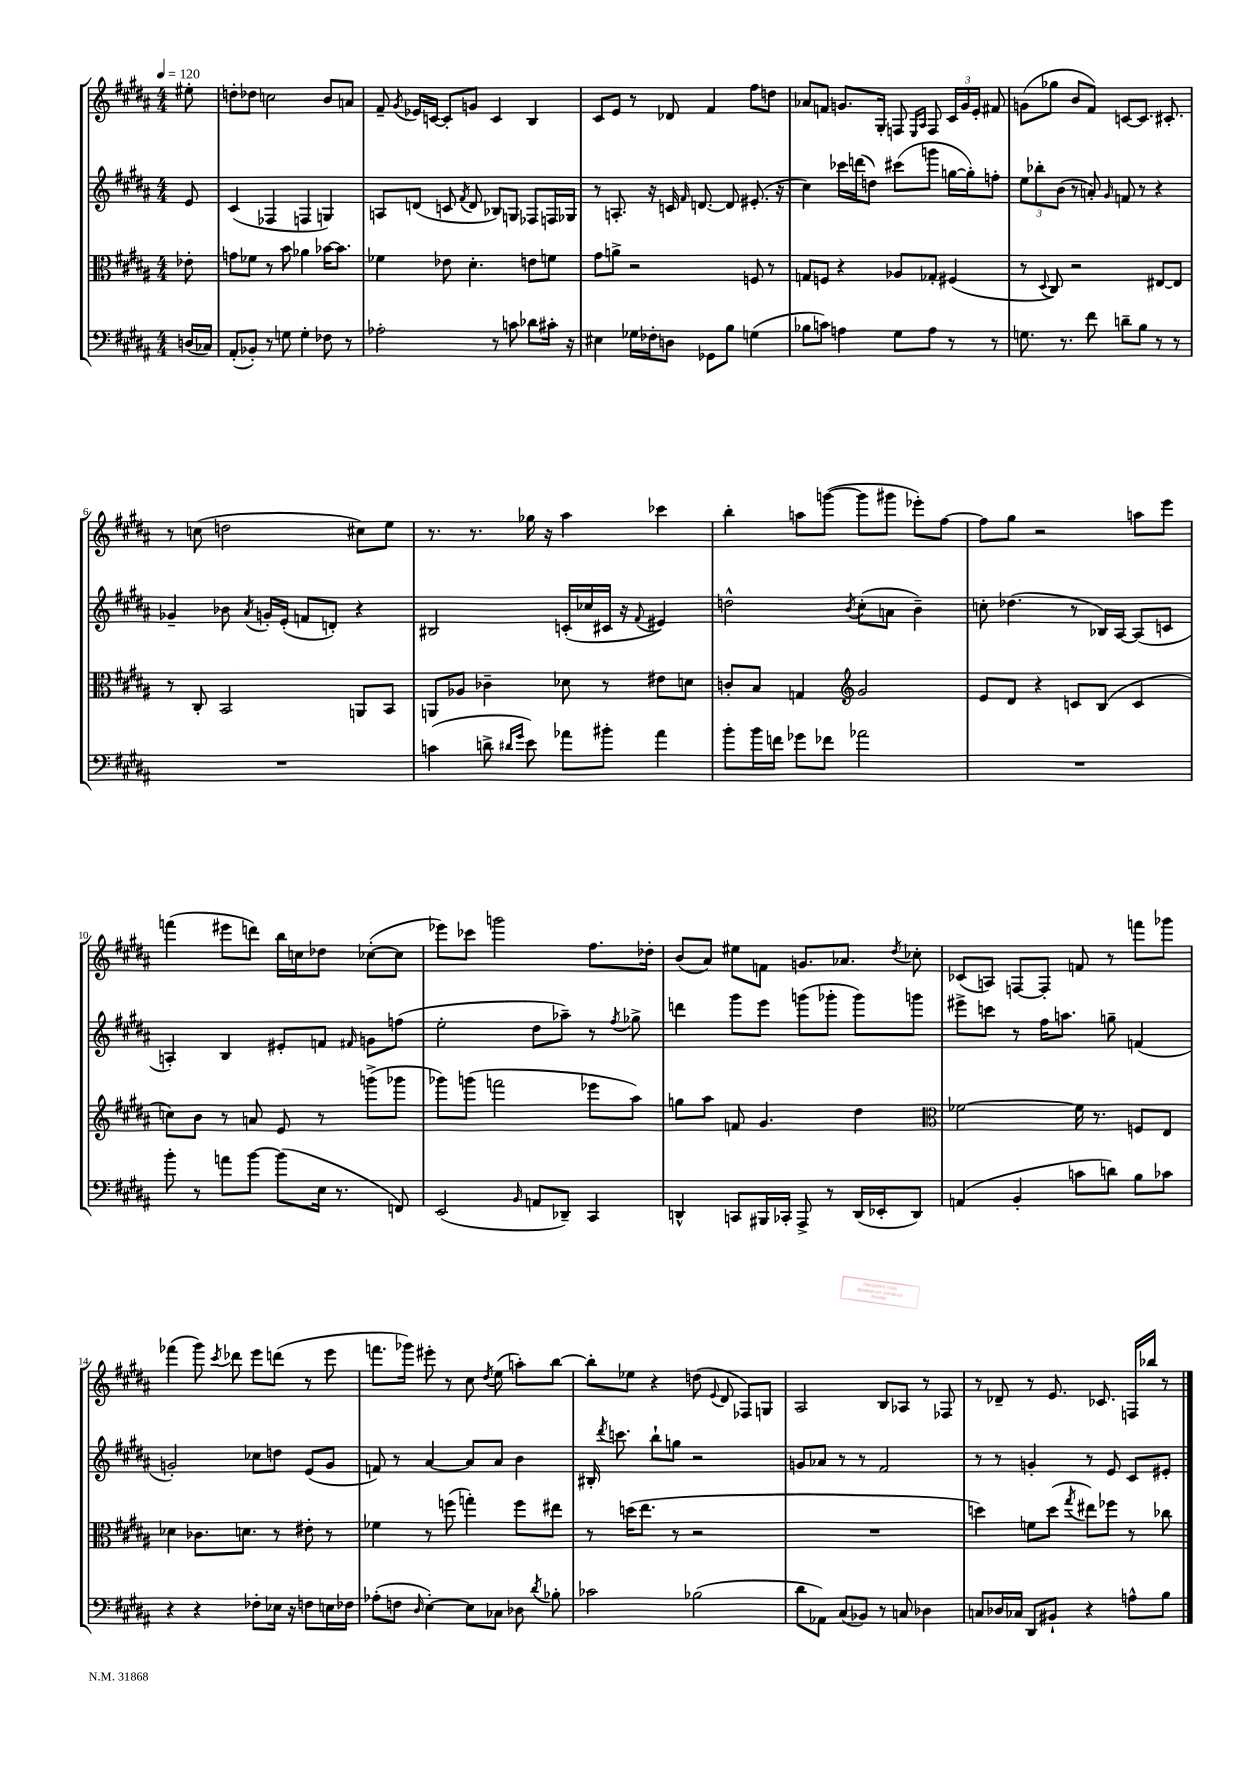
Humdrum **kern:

**kern	**kern	**kern	**kern
*staff4	*staff3	*staff2	*staff1
*clefF4	*clefC3	*clefG2	*clefG2
*k[f#c#g#d#a#]	*k[f#c#g#d#a#]	*k[f#c#g#d#a#]	*k[f#c#g#d#a#]
*M4/4	*M4/4	*M4/4	*M4/4
*MM120	*MM120	*MM120	*MM120
(16D/LL	8e-'\	8e/	8ee#'\
16C-/JJ)	.	.	.
=	=	=	=
(8AA#'/L	8g\L	(4c#/	8dd'\L
8BB-'/J)	8f-\J	.	8dd-\J
8r	8r	4F-/	2cc\
8G\	8b\	.	.
4G'\	4a-\	4F/	.
8F-\	[16b-\LK	4G/)	8b/L
.	8.b-\]J	.	.
8r	.	.	8a/J
=	=	=	=
2A-'\	4f-\	8A/L	8f#~/
.	.	.	8qg#/
.	.	(8d/J	16e-/LL
.	.	.	[16c/JJ
.	8e-\	8c/	8c'/]L
.	.	8qf#/	.
.	4.d#'\	8d/	8g/J
8r	.	8B-/L)	4c/
8c\	.	8G/J	.
8d-\L	8e\L	8F-/L	4B/
16c#'\Jk	8f\J	16F/L	.
16r	.	16G-/JJ	.
=	=	=	=
4E#\	8g#\L	8r	8c#/L
.	8a^\J	8.A'/	8e/J
16G-\LL	2r	.	8r
16F-'\J	.	16r	.
8D\J	.	16c/	8d-/
.	.	16qqf#/	.
.	.	[8.d/	.
8GG-\L	.	.	4f#/
8B\J	.	8d/]	.
(4G\	8F/	(8.e#'/	8ff#\L
.	8r	.	8dd\J
.	.	16r	.
=	=	=	=
8B-\L	8G/L	4cc#\)	8a-/L
8c\J)	8F/J	.	8f/J
4A\	4r	16ccc-\LL	8.g/L
.	.	(16ddd\J	.
.	.	8dd\J)	.
.	.	.	16G#'/Jk
8G#\L	8A-/L	(8ccc#\L	8F/
.	.	.	16qqE/LL
.	.	.	16qqA#/JJ
8A\J	8G-'/J	8ggg\J	8F/
8r	(4F#/	[16gg\LL	24c#/LL
.	.	.	24g/
.	.	16gg'\]J)	.
.	.	.	24e'/JJ
8r	.	8ff'\J	8f#/
=	=	=	=
8.G\	8r	12ee\L	(8g\L
.	.	12bb-'\	.
.	8qqD#/	.	.
.	8C#/)	.	8gg-\J
.	.	(12b\J	.
8.r	.	.	.
.	2r	8r	8b/L
8f#\	.	8a'/)	8f#/J)
.	.	16qqg#/	.
8d~\L	.	8f/	[8c/L
8B\J	.	8r	8.c/]J
8r	[8E#/L	4r	.
.	.	.	8.c#'/
8r	8E#/]J	.	.
=	=	=	=
1r	8r	4g-~/	8r
.	8C#'/	.	(8cc\
.	2BB/	8b-\	2dd\
.	.	8qa#/	.
.	.	16g'/LL	.
.	.	(16e'/JJ	.
.	.	8f/L	.
.	.	8d'/J)	.
.	8AA/L	4r	8cc#\L)
.	8BB/J	.	8ee\J
=	=	=	=
(4c\	8AA/L	2B#/	8.r
.	8A-/J	.	.
.	.	.	8.r
8d^\	4c-~\	.	.
16qqd#/LL	.	.	.
16qqg#/JJ	.	.	.
8e\)	.	.	16gg-\
.	.	.	16r
8a-\L	8d-\	(16c'/LL	4aa#\
.	.	16cc-/	.
8b#'\J	8r	16c#/JJ	.
.	.	16r	.
.	.	8qqf#/	.
4a-\	8e#\L	4e#/)	4ccc-\
.	8d\J	.	.
=	=	=	=
8b'\L	8c'/L	2dd^^\	4bb'\
16b\L	8B/J	.	.
16f\JJ	.	.	.
8g-\L	4G/	.	8aa\L
8f-\J	.	.	([8ggg\J
*	*clefG2	*	*
.	.	8qb/	.
2a-\	2g#/	(8cc#'\L	8ggg\]L
.	.	8a\J	8ggg#\J
.	.	4b~\)	8eee-'\L)
.	.	.	[8ff#\J
=	=	=	=
1r	8e/L	8cc'\	8ff#\]L
.	8d#/J	(4.dd-\	8gg#\J
.	4r	.	2r
.	8c/L	8r	.
.	(8B/J	16B-/LL)	.
.	.	[16A#/JJ	.
.	4c/	(8A#/]L	8aa\L
.	.	8c/J	8eee\J
=	=	=	=
8b'\	8cc\L)	4A'/)	(4fff\
8r	8b\J	.	.
8a\L	8r	4B/	8eee#\L
[8b\J	8a/	.	8ddd\J)
(8b\]L	8e/	8e#'/L	16bb\LL
.	.	.	16cc\J
16E\Jk	8r	8f/J	8dd-\J
8.r	.	.	.
.	.	16qqf#/	.
.	(8ggg^\L	8g\L	([8cc-'\L
8FF/)	8ggg-\J	(8ff\J	8cc-\]J
=	=	=	=
(2EE/	8ggg-\L)	2ee'\	8eee-\L)
.	(8ggg\J	.	8ccc-\J
.	2fff\	.	2ggg\
16qqBB/	.	.	.
8AA/L	.	8dd#\L	.
8DD-~/J)	.	8aa-~\J)	.
4CC#/	8eee-\L	8r	8.ff#\L
.	.	8qff#/	.
.	8aa#\J)	8gg-^\	.
.	.	.	16dd-'\Jk
=	=	=	=
4DD^^/	8gg\L	4ddd\	(8b/L
.	8aa#\J	.	8a#/J)
8CC/L	8f/	8ggg#\L	8ee#\L
16BBB#/L	4.g#/	8eee\J	8f\J
16CC-'/JJ	.	.	.
8AAA#^/	.	(8ggg\L	8.g/L
8r	.	8ggg-'\J	.
.	.	.	8.a-/J
(16DD/LL	4dd#\	8ggg-\L)	.
16EE-'/J	.	.	.
.	.	.	8qdd#/
8DD/J)	.	8ggg\J	8cc-'\
=	=	=	=
*	*clefC3	*	*
(4AA/	[2f-\	8eee#^\L	(8c-/L
.	.	8ccc\J	8A/J)
4BB'/	.	8r	[8F/L
.	.	16ff#\LK	8F'/]J
.	.	8.aa\J	.
8c\L	16f-\]	.	8f/
.	8.r	.	.
8d\J)	.	8gg~\	8r
8B\L	8F/L	(4f/	8fff\L
8c-\J	8E/J	.	8ggg-\J
=	=	=	=
4r	4d-\	2g'/)	(4fff-\
4r	8.c-\L	.	8ggg#\)
.	.	.	8qccc#/
.	.	.	8ddd-\
.	8.d\J	.	.
8F-'\L	.	8cc-\L	8eee\L
16E-\Jk	8r	8dd\J	(8ddd\J
16r	.	.	.
8F\L	8e#'\	(8e/L	8r
16E\L	8r	8g/J	8eee\
16F-\JJ	.	.	.
=	=	=	=
(8A-'\L	4f-\	8f/)	8.fff\L
8F\J	.	8r	.
.	.	.	16ggg-\Jk)
16qqD#/	.	.	.
[4E'\)	8r	[4a#/	8eee#'\
.	(8ff\	.	8r
8E\]L	4gg'\)	8a#/]L	8cc#\
.	.	.	8qdd#/
8C-\J	.	8a#/J	(8ee\
8D-\	8ff\L	4b\	8aa'\L)
8qd#/	.	.	.
8B-'\	8ee#\J	.	[8bb\J
=	=	=	=
2c-\	8r	16B#'/	8bb'\]L
.	.	8qddd#/	.
.	.	8.ccc\	.
.	(16dd\LK	.	8ee-\J
.	8.ee\J	.	.
.	.	8bb`\L	4r
.	8r	8gg\J	.
(2B-\	2r	2r	(8dd\
.	.	.	8qqe/
.	.	.	8d#/
.	.	.	8F-/L)
.	.	.	8G/J
=	=	=	=
8d#\L	1r	8g/L	2A#/
8AA-\J)	.	8a-/J	.
(8C#/L	.	8r	.
8BB-/J)	.	8r	.
8r	.	2f#/	8B/L
8C/	.	.	8A-/J
4D-\	.	.	8r
.	.	.	8F-/
=	=	=	=
8C/L	4dd\)	8r	8r
16D-/L	.	8r	8d-~/
16C-/JJ	.	.	.
8DD#/L	8f\L	4g'/	8r
8BB#`/J	(8dd\J	.	8.e/
.	8qgg#/	.	.
4r	8ee#\L)	8r	.
.	.	.	8.c-/
.	8ff-\J	8e/	.
8A^^\L	8r	8c#/L	16F/LL
.	.	.	16bb-/JJ
8B\J	8cc-\	8e#'/J	8r
==	==	==	==
*-	*-	*-	*-
